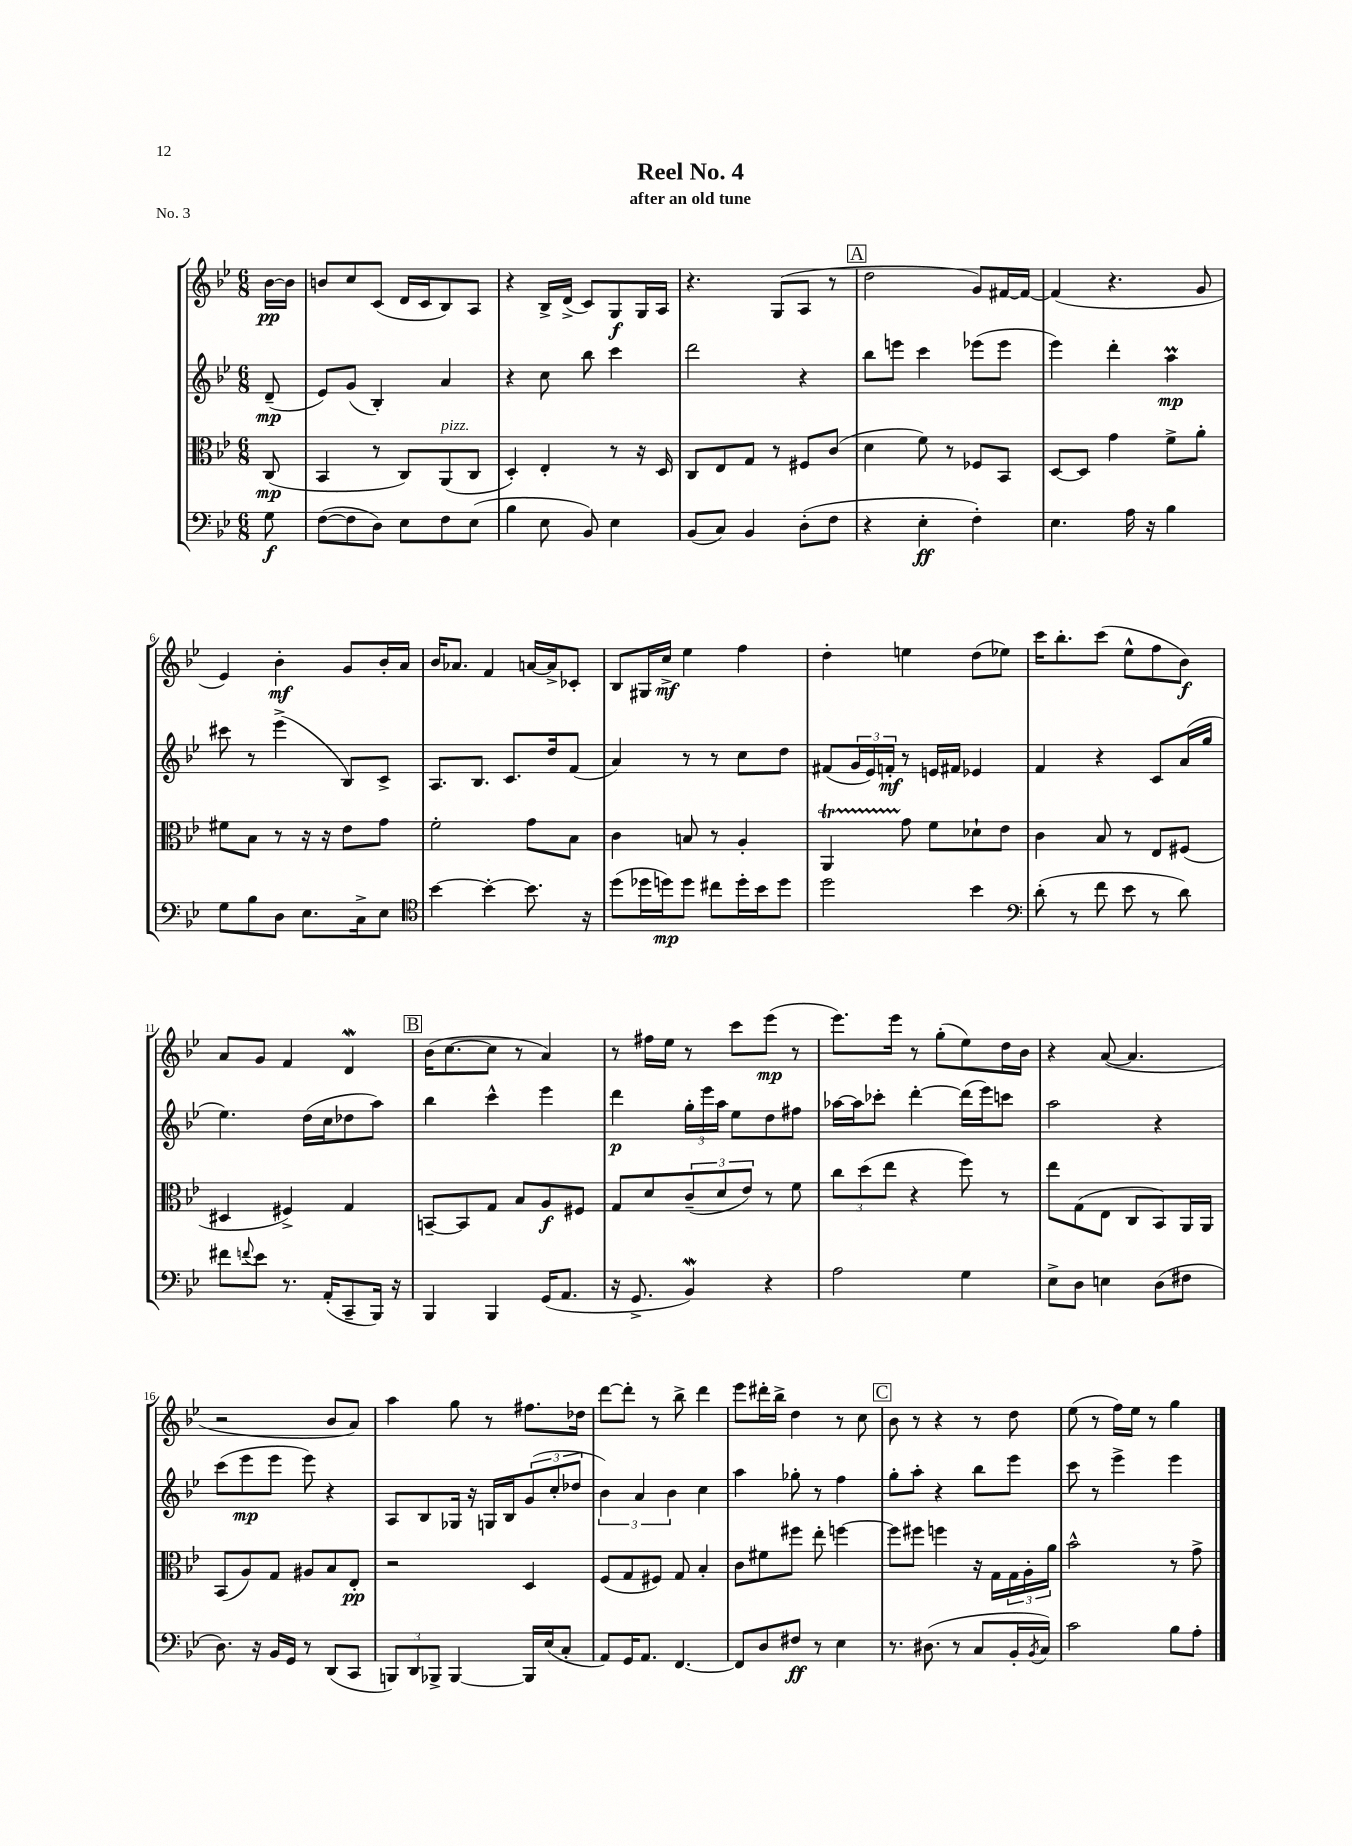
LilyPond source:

\header { title = "Reel No. 4" subtitle = "after an old tune" piece = "No. 3" }
<<
\new StaffGroup <<
\new Staff = "s0" {
    \clef treble \key bes \major \numericTimeSignature \time 6/8 \partial 8
    bes'16~\pp bes'16 |
    b'8 c''8 c'8( d'16 c'16 bes8) a8 |
    r4 bes16-> d'16->( c'8) g8\f g16 a16 |
    r4. g8( a8 r8 |
    \mark \markup { \box "A" } d''2 g'8) fis'16~ fis'16~ |
    fis'4( r4. g'8 |
    ees'4) bes'4-.\mf g'8 bes'16-. a'16 |
    bes'16 aes'8. f'4 a'16~ a'16-> ces'8-. |
    bes8 gis16 c''16->\mf ees''4 f''4 |
    d''4-. e''4 d''8( ees''8) |
    c'''16 bes''8.-. c'''8( ees''8-^ f''8 bes'8\f) |
    a'8 g'8 f'4 d'4\mordent |
    \mark \markup { \box "B" } bes'16( c''8.~ c''8 r8 a'4) |
    r8 fis''16 ees''16 r8 c'''8 ees'''8\mp( r8 |
    ees'''8.) ees'''16 r8 g''8-.( ees''8) d''16 bes'16 |
    r4 a'8~( a'4. |
    r2 bes'8 a'8) |
    a''4 g''8 r8 fis''8. des''16 |
    d'''8~ d'''8-. r8 bes''8-> d'''4 |
    ees'''8 dis'''16-. bes''16-> d''4 r8 c''8 |
    \mark \markup { \box "C" } bes'8 r8 r4 r8 d''8 |
    ees''8( r8 f''16) ees''16 r8 g''4 \bar "|." |
}
\new Staff = "s1" {
    \clef treble \key bes \major \numericTimeSignature \time 6/8 \partial 8
    d'8--\mp( |
    ees'8) g'8( bes4-.) a'4 |
    r4 c''8 bes''8 c'''4 |
    d'''2 r4 |
    \mark \markup { \box "A" } bes''8 e'''8 c'''4 ees'''8( ees'''8 |
    ees'''4) d'''4-. a''4\prall\mp |
    cis'''8 r8 ees'''4->( bes8) c'8-> |
    a8. bes8. c'8. d''16 f'8( |
    a'4) r8 r8 c''8 d''8 |
    fis'8( \tuplet 3/2 { g'16 ees'16) f'16-.\mf } r8 e'16 fis'16 ees'4 |
    f'4 r4 c'8 a'16( g''16 |
    ees''4.) d''16( c''16 des''8 a''8) |
    \mark \markup { \box "B" } bes''4 c'''4-^ ees'''4 |
    d'''4\p \tuplet 3/2 { g''16-. ees'''16 a''16 } ees''8 d''8 fis''8 |
    aes''16~ aes''16 ces'''8-. d'''4~-. d'''16( ees'''16) c'''8 |
    a''2 r4 |
    c'''8( ees'''8\mp ees'''8 ees'''8) r4 |
    a8 bes8 ges16 r16 g16 bes16 \tuplet 3/2 { g'8( c''8-. des''8 } |
    \tuplet 3/2 { bes'4) a'4 bes'4 } c''4 |
    a''4 ges''8-. r8 f''4 |
    \mark \markup { \box "C" } g''8-. a''8-. r4 bes''8 ees'''8 |
    c'''8 r8 ees'''4-> ees'''4 \bar "|." |
}
\new Staff = "s2" {
    \clef alto \key bes \major \numericTimeSignature \time 6/8 \partial 8
    c8\mp( |
    bes,4 r8 c8) a,8^\markup { \italic "pizz." }( c8 |
    d4-.) ees4-. r8 r16 d16 |
    c8 ees8 g8 r8 fis8 c'8( |
    \mark \markup { \box "A" } d'4 f'8) r8 fes8 bes,8 |
    d8~ d8 g'4 f'8-> a'8-. |
    fis'8 bes8 r8 r16 r16 ees'8 g'8 |
    f'2-. g'8 bes8 |
    c'4 b8 r8 a4-. |
    a,4\startTrillSpan g'8\stopTrillSpan f'8 des'8-! ees'8 |
    c'4 bes8 r8 ees8 fis8( |
    dis4 fis4->) g4 |
    \mark \markup { \box "B" } b,8~-- b,8 g8 bes8 a8\f fis8 |
    g8 d'8 \tuplet 3/2 { c'8--( d'8 ees'8) } r8 f'8 |
    \tuplet 3/2 { c''8 d''8( ees''8 } r4 f''8) r8 |
    ees''8 g8( ees8 c8 bes,8) a,16 a,16 |
    bes,8( a8) g8 ais8 bes8 ees8-.\pp |
    r2 d4 |
    f8( g8 fis8) g8 bes4-. |
    c'8 fis'8 fis''8 ees''8-. f''4~ |
    \mark \markup { \box "C" } f''8 fis''8 f''4 r16 g16 \tuplet 3/2 { g16 a16-. a'16 } |
    bes'2-^ r8 g'8-> \bar "|." |
}
\new Staff = "s3" {
    \clef bass \key bes \major \numericTimeSignature \time 6/8 \partial 8
    g8\f |
    f8~( f8 d8) ees8 f8 ees8( |
    bes4 ees8 bes,8) ees4 |
    bes,8( c8) bes,4 d8-.( f8 |
    \mark \markup { \box "A" } r4 ees4-.\ff f4-.) |
    ees4. a16 r16 bes4 |
    g8 bes8 d8 ees8. c16-> ees8 |
    \clef tenor bes'4~ bes'4~-. bes'8. r16 |
    d''8( des''16 d''16\mp) d''8 cis''8 d''16-. bes'16 d''8 |
    d''2 bes'4 |
    \clef bass d'8-.( r8 f'8 ees'8 r8 d'8) |
    fis'8 \appoggiatura { f'8 } ees'8 r8. a,16-.( c,8-- bes,,16) r16 |
    \mark \markup { \box "B" } bes,,4 bes,,4 g,16( a,8. |
    r16 g,8.-> bes,4\mordent) r4 |
    a2 g4 |
    ees8-> d8 e4 d8( fis8 |
    d8.) r16 bes,16 g,16 r8 d,8( c,8 |
    \tuplet 3/2 { b,,8) d,8 bes,,8-> } bes,,4~ bes,,16 ees16( c8-. |
    a,8) g,16 a,8. f,4.~ |
    f,8 d8 fis8\ff r8 ees4 |
    \mark \markup { \box "C" } r8. dis8.( r8 c8 bes,16-. \acciaccatura { bes,8 } c16) |
    c'2 bes8 a8-. \bar "|." |
}
>>
>>
